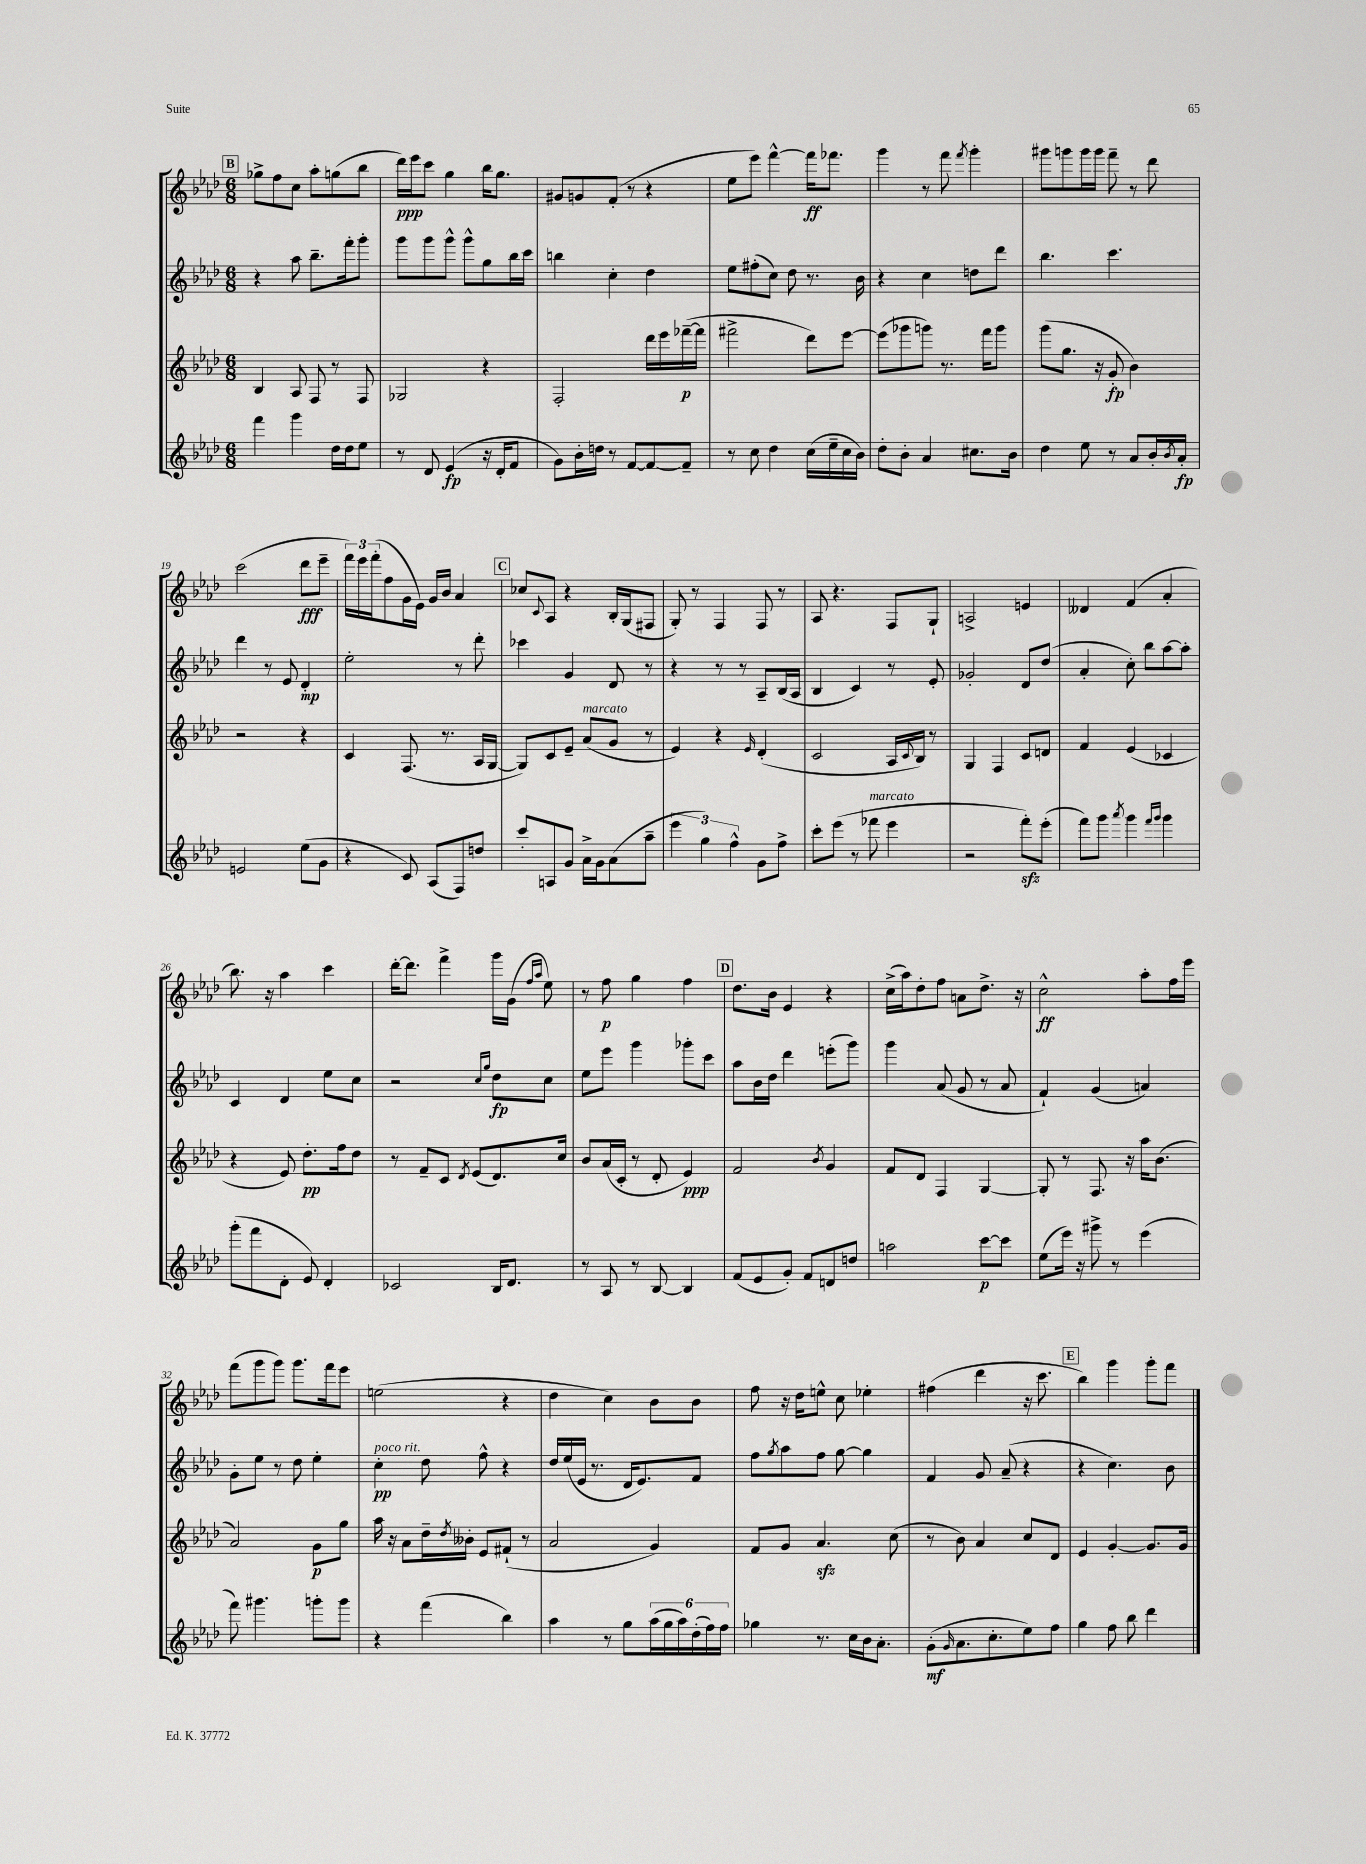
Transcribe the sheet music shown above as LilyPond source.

<<
\new StaffGroup <<
\new Staff = "s0" {
    \clef treble \key aes \major \numericTimeSignature \time 6/8
    \mark \markup { \box "B" } ges''8-> f''8 c''8 aes''8-. g''8( bes''8 |
    des'''16\ppp) ees'''16 c'''8 g''4 bes''16 g''8. |
    gis'8 g'8 f'8-.( r8 r4 |
    ees''8 ees'''8) f'''4~-^ f'''16\ff fes'''8. |
    g'''4 r8 f'''8 \acciaccatura { f'''8 } g'''4-. |
    gis'''8 g'''8 g'''16 g'''16 f'''8-- r8 des'''8 |
    c'''2( des'''8\fff ees'''8-- |
    \tuplet 3/2 { f'''16) ees'''16 f'''16-.( } f''8 g'16 ees'16) g'16 bes'16 aes'4 |
    \mark \markup { \box "C" } ces''8 \appoggiatura { c'8 } aes8 r4 bes16-. g16( fis8 |
    g8-.) r8 f4 f8 r8 |
    aes8 r4. f8 g8-! |
    a2-> e'4 |
    deses'4 f'4( aes'4-. |
    bes''8.) r16 aes''4 c'''4 |
    des'''16~-. des'''8. f'''4-> g'''16 g'16( \grace { f''16 aes''16 } ees''8) |
    r8 f''8\p g''4 f''4 |
    \mark \markup { \box "D" } des''8. bes'16 ees'4 r4 |
    c''16->( aes''16) des''8-. f''8 a'8 des''8.-> r16 |
    c''2-^\ff aes''8-. f''16 ees'''16 |
    f'''8( g'''8 g'''8) g'''8. f'''16 ees'''8 |
    e''2( r4 |
    des''4 c''4) bes'8 bes'8 |
    f''8 r16 des''16 e''8-^ c''8 ees''4-. |
    fis''4( des'''4 r16 c'''8. |
    \mark \markup { \box "E" } bes''4) g'''4 g'''8-. f'''8 \bar "|." |
}
\new Staff = "s1" {
    \clef treble \key aes \major \numericTimeSignature \time 6/8
    \mark \markup { \box "B" } r4 aes''8 bes''8.-- f'''16-. g'''8-. |
    g'''8 g'''8 g'''8-^ g'''8-^ g''8 bes''16 c'''16 |
    b''4 c''4-. des''4 |
    ees''8 fis''8-.( c''8) des''8 r8. bes'16 |
    r4 c''4 d''8 des'''8 |
    bes''4. c'''4. |
    des'''4 r8 ees'8 des'4-.\mp |
    ees''2-. r8 des'''8-. |
    \mark \markup { \box "C" } ces'''4 g'4 des'8 r8 |
    r4 r8 r8 aes8-- bes16( aes16 |
    bes4 c'4) r8 ees'8-. |
    ges'2-. des'8 des''8( |
    aes'4-. c''8-.) bes''8 aes''8~ aes''8-. |
    c'4 des'4 ees''8 c''8 |
    r2 \grace { c''16 g''16 } des''8\fp c''8 |
    ees''8 ees'''8 g'''4 ges'''8-. c'''8 |
    \mark \markup { \box "D" } aes''8 bes'16 des''16 des'''4 e'''8-.( g'''8) |
    g'''4 aes'8( g'8 r8 aes'8 |
    f'4-!) g'4( a'4) |
    g'8-. ees''8 r8 des''8 ees''4-. |
    c''4-.\pp^\markup { \italic "poco rit." } des''8 f''8-^ r4 |
    des''16 ees''16( ees'16 r8. des'16 ees'8.) f'8 |
    f''8 \acciaccatura { g''8 } aes''8 f''8 g''8~ g''4 |
    f'4 g'8 aes'8--( r4 |
    \mark \markup { \box "E" } r4 c''4.) bes'8 \bar "|." |
}
\new Staff = "s2" {
    \clef treble \key aes \major \numericTimeSignature \time 6/8
    \mark \markup { \box "B" } bes4 aes8 f8 r8 f8 |
    ges2 r4 |
    f2-. des'''16 ees'''16 fes'''16~--\p( fes'''16 |
    fis'''2-> des'''8) ees'''8~ |
    ees'''8( ges'''8 g'''8) r8. f'''16 g'''8 |
    g'''8( g''8. r16 g'8-.\fp bes'4) |
    r2 r4 |
    c'4 f8.( r8. aes16 g16~ |
    \mark \markup { \box "C" } g8) c'8 ees'8-- aes'8^\markup { \italic "marcato" }( g'8 r8 |
    ees'4) r4 \grace { ees'16 } des'4-.( |
    c'2 aes16 \appoggiatura { c'8 } bes16) r8 |
    g4 f4 c'8 d'8 |
    f'4 ees'4( ces'4 |
    r4 ees'8) des''8.-.\pp f''16 des''8 |
    r8 f'8-- c'8 \acciaccatura { des'8 } ees'8( des'8.) c''16 |
    bes'8 aes'16( c'16-. r8 des'8-. ees'4\ppp) |
    \mark \markup { \box "D" } f'2 \acciaccatura { bes'8 } g'4 |
    f'8 des'8 f4 g4~ |
    g8-. r8 f8. r16 aes''16 bes'8.( |
    aes'2) g'8\p g''8 |
    aes''16 r16 aes'8 des''16-- \acciaccatura { des''8 } beses'16-. ees'8 fis'8-!( r8 |
    aes'2 g'4) |
    f'8 g'8 aes'4.\sfz c''8( |
    r8 bes'8) aes'4 c''8 des'8 |
    \mark \markup { \box "E" } ees'4 g'4~-. g'8. g'16 \bar "|." |
}
\new Staff = "s3" {
    \clef treble \key aes \major \numericTimeSignature \time 6/8
    \mark \markup { \box "B" } f'''4 g'''4 des''16 des''16 ees''8 |
    r8 des'8 ees'4\fp( r16 des'16-. f'8 |
    g'8) bes'16-. d''16 r8 f'8~ f'8~ f'8-- |
    r8 c''8 des''4 c''16( ees''16-- c''16 bes'16) |
    des''8-. bes'8-. aes'4 cis''8. bes'16 |
    des''4 ees''8 r8 aes'8 bes'16-. \acciaccatura { bes'8 } aes'16-.\fp |
    e'2 ees''8( g'8 |
    r4 c'8) aes8( f8) d''8 |
    \mark \markup { \box "C" } c'''8-. a8 g'8 aes'16-> g'16 aes'8( aes''8-- |
    \tuplet 3/2 { ees'''4 g''4) f''4-^ } g'8 f''8-> |
    c'''8-. ees'''8( r8 fes'''8^\markup { \italic "marcato" } ees'''4 |
    r2 f'''8-.\sfz) ees'''8-.( |
    f'''8) g'''8 \acciaccatura { aes'''8 } g'''4 \grace { f'''16 g'''16 } g'''4 |
    g'''8-.( f'''8 des'8-. ees'8) des'4-. |
    ces'2 bes16 des'8. |
    r8 aes8 r8 bes8~ bes4 |
    \mark \markup { \box "D" } f'8( ees'8 g'8-.) f'8 d'8 d''8 |
    a''2 c'''8~\p c'''8 |
    ees''8( ees'''16) r16 gis'''8-> r8 ees'''4( |
    f'''8) gis'''4. g'''8-. g'''8 |
    r4 f'''4( bes''4) |
    aes''4 r8 g''8 \tuplet 6/4 { aes''16( g''16 aes''16) des''16-.( f''16) f''16 } |
    ges''4 r8. c''16 bes'16 aes'8.-. |
    g'8-.\mf( \grace { g'16 } aes'8. c''8.-. ees''8) f''8 |
    \mark \markup { \box "E" } g''4 f''8 bes''8 des'''4 \bar "|." |
}
>>
>>
\layout { \context { \Score currentBarNumber = #13 } }
